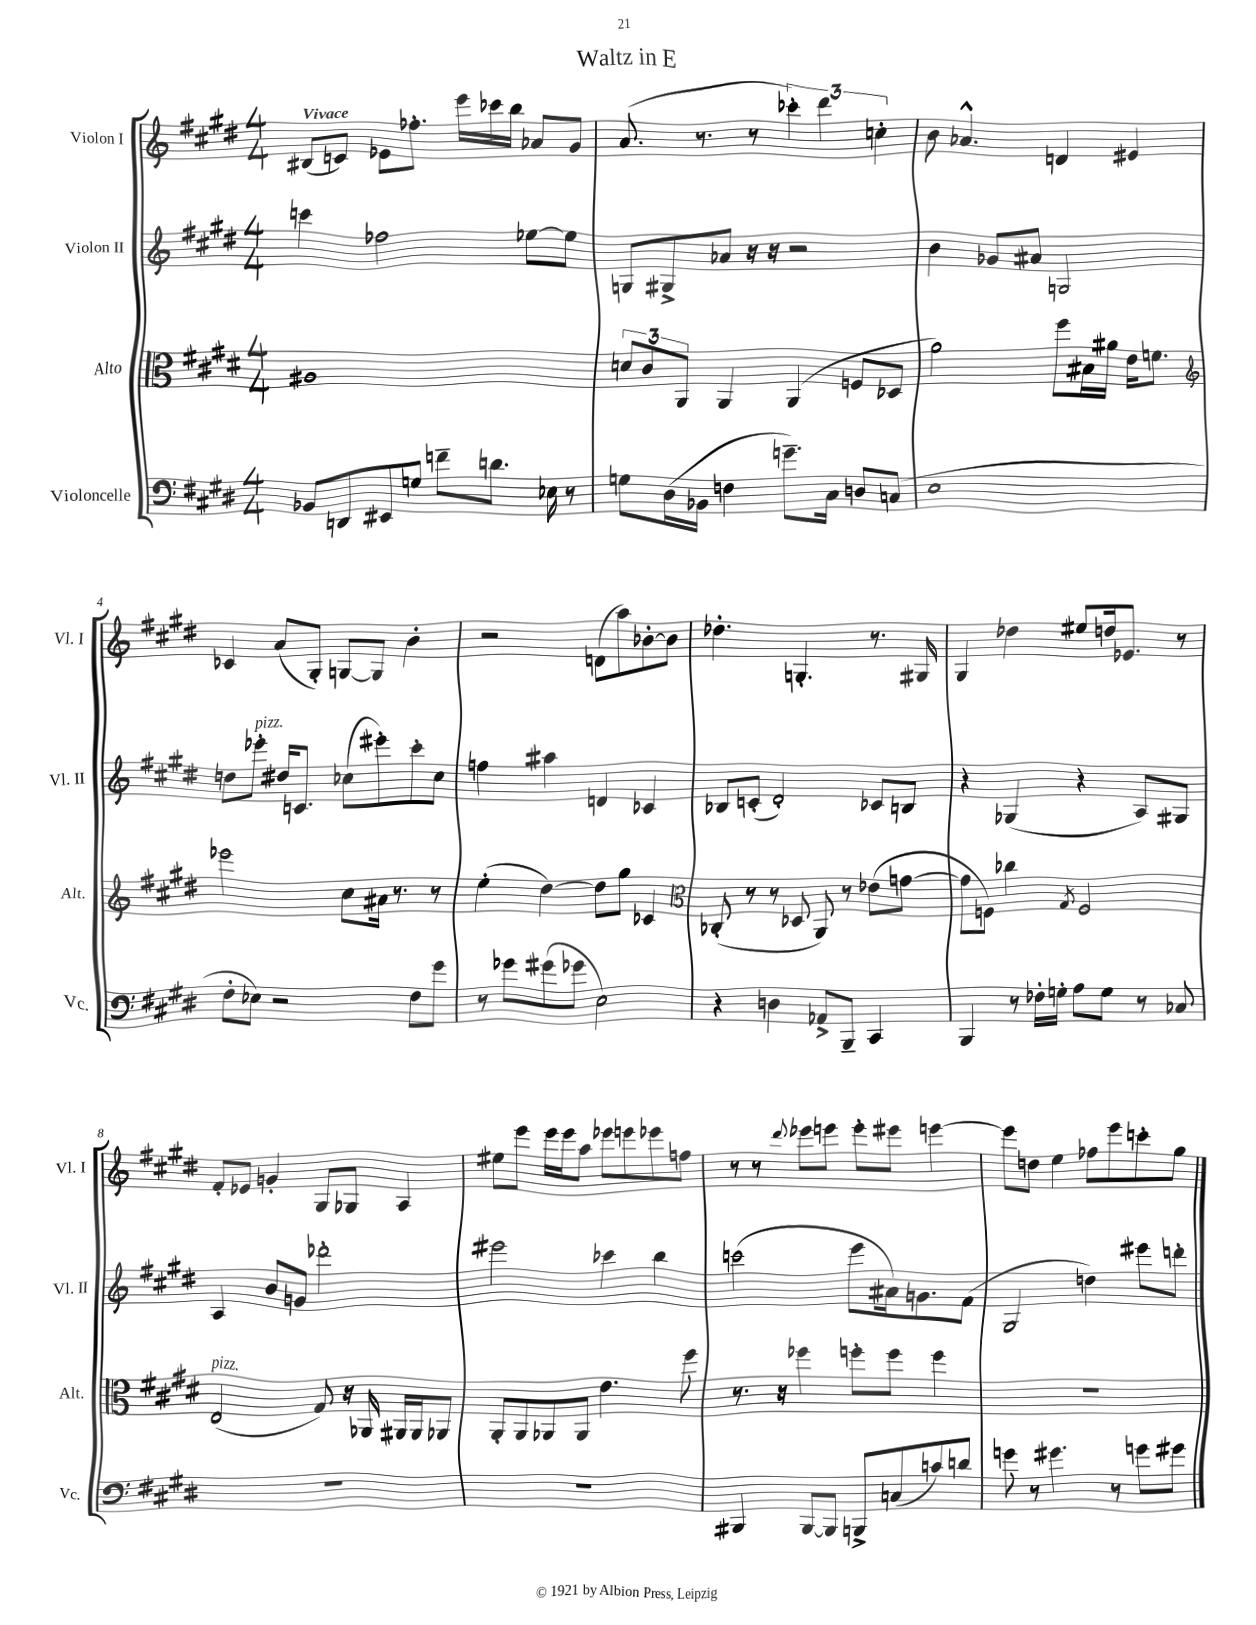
\header { title = "Waltz in E" }
<<
\new StaffGroup <<
\new Staff = "s0" \with { instrumentName = "Violon I" shortInstrumentName = "Vl. I" } {
    \clef treble \key e \major \numericTimeSignature \time 4/4 \tempo "Vivace"
    bis8( c'8) ees'8 fes''8.-. e'''16 ces'''16 b''16 aes'8 gis'8 |
    a'8.( r8. r8 \tuplet 3/2 { ces'''4-.) dis'''4 c''4-. } |
    b'8 aes'4.-^ d'4 eis'4 |
    ces'4 a'8( gis8-.) g8~ g8 b'4-. |
    r2 d'8( a''8) bes'8~-. bes'8 |
    des''4.-. g4.-. r8. gis16 |
    gis4 des''4 eis''8 d''16 ees'8. r8 |
    fis'8-. ees'8 g'4-. gis8 ges8 a4 |
    eis''8 e'''8 e'''16 e'''16 a''8 ees'''8 e'''8 ees'''8 f''8 |
    r8 r8 \appoggiatura { dis'''8 } ees'''8 e'''8 e'''8-. eis'''8 e'''4~ |
    e'''8 d''8 e''4 fes''8 e'''8 c'''8-. gis''8 \bar "|." |
}
\new Staff = "s1" \with { instrumentName = "Violon II" shortInstrumentName = "Vl. II" } {
    \clef treble \key e \major \numericTimeSignature \time 4/4
    c'''4 fes''2 ees''8~ ees''8 |
    g8 gis8-> aes'8 r16 r16 r2 |
    b'4 ges'8 ais'8 g2 |
    d''8 ees'''8-.^\markup { \italic "pizz." } dis''16 c'8. ces''8( eis'''8-.) cis'''8-. ces''8 |
    f''4 ais''4 d'4 ces'4 |
    bes8 c'8-.( dis'2-.) ces'8 b8 |
    r4 ges4( r4 a8) gis8 |
    a4 b'8 g'8 des'''2-. |
    eis'''2 ces'''4 b''4 |
    c'''2( e'''8 ais'16) g'8. fis'8( |
    gis2 d''4) eis'''8 d'''8-. \bar "|." |
}
\new Staff = "s2" \with { instrumentName = "Alto" shortInstrumentName = "Alt." } {
    \clef alto \key e \major \numericTimeSignature \time 4/4
    ais1 |
    \tuplet 3/2 { d'8 cis'8 a,8 } a,4 a,4( f8 des8 |
    a'2) fis''8 bis16 ais'16 e'16 f'8. |
    \clef treble ees'''2 cis''8 ais'16 r8. r8 |
    e''4-.( dis''4~) dis''8 gis''8 ces'4 |
    \clef alto ces8-.( r8 r8 des8 a,8) r8 ees'8( g'8~ |
    g'8 f8) ces''4 \acciaccatura { gis8 } f2 |
    e2^\markup { \italic "pizz." }( gis8) r16 aes,16 ais,16 ais,16 aes,8 |
    a,8-. a,8 aes,8 aes,8 e'4. fis''8 |
    r8. r16 fes''4 f''8-. f''8 f''4 |
    R1 \bar "|." |
}
\new Staff = "s3" \with { instrumentName = "Violoncelle" shortInstrumentName = "Vc." } {
    \clef bass \key e \major \numericTimeSignature \time 4/4
    bes,8 d,8 eis,8 g8 f'8-- d'8. ees16 r8 |
    g8 dis16( bes,16 f4 g'8.--) cis16 d8 c8( |
    e1 |
    fis8-. ees8) r2 fis8 gis'8 |
    r8 ges'8 gis'8( ges'8 e2) |
    r4 d4 aes,8-> b,,8-- cis,4 |
    b,,4 r8 fes16-. g16-. a8 g8 r8 ces8 |
    R1 |
    R1 |
    bis,,4 bis,,8~ bis,,8 b,,8-> c8( c'8) d'8 |
    g'8 r8 gis'4. r8 g'8 gis'8 \bar "|." |
}
>>
>>
